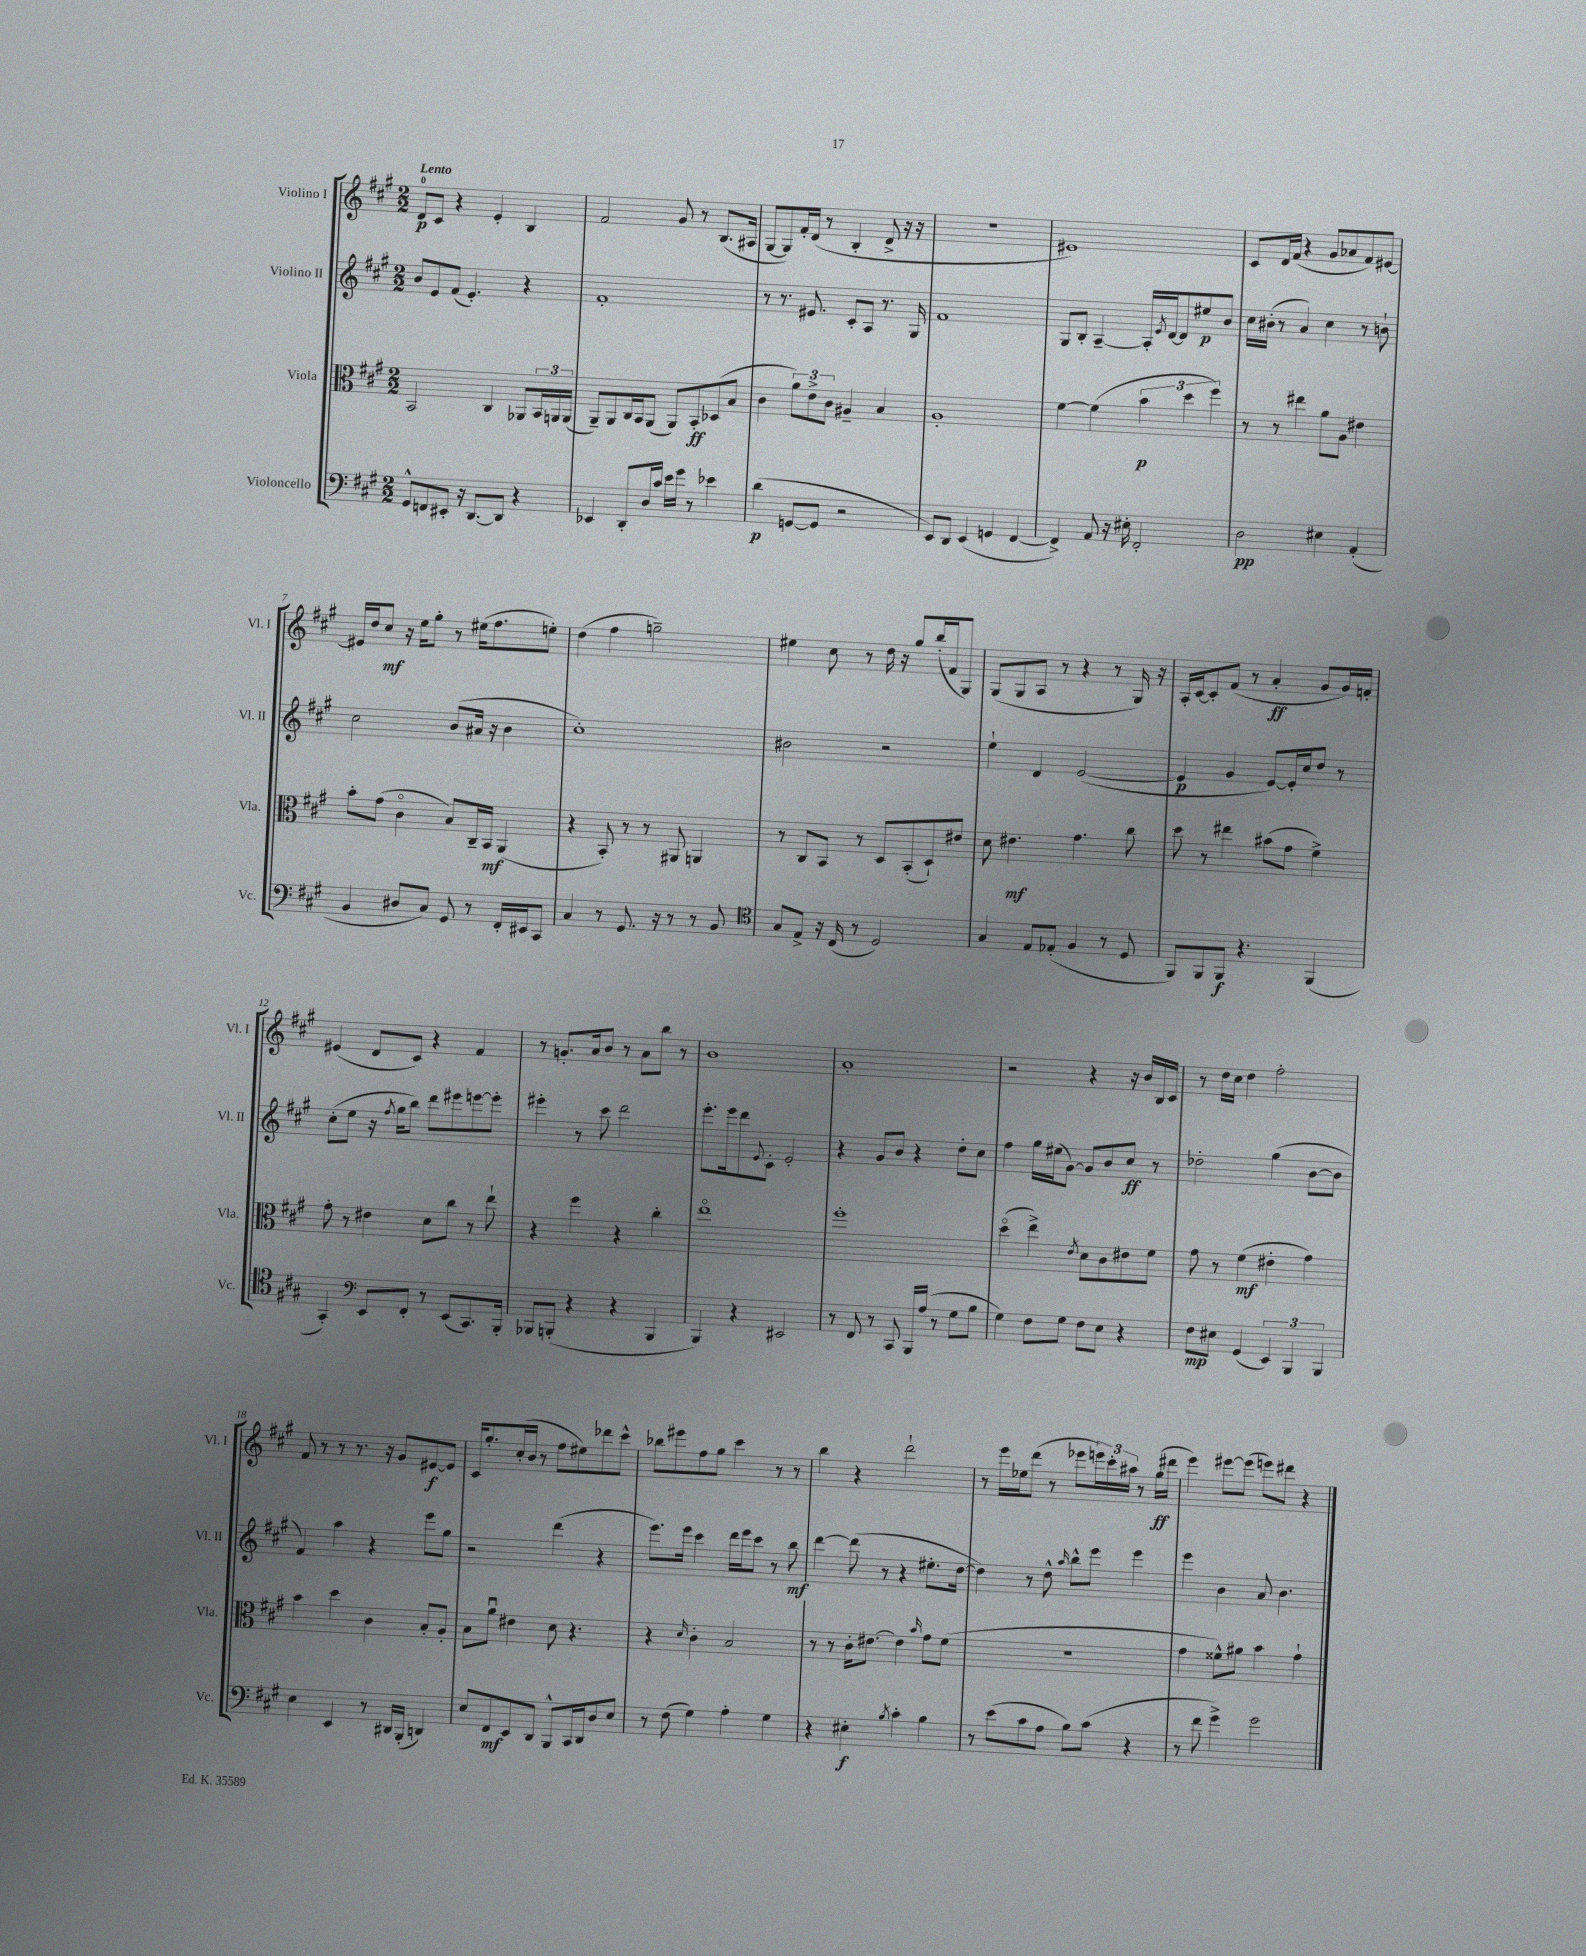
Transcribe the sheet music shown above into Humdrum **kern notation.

**kern	**dynam	**kern	**dynam	**kern	**dynam	**kern	**dynam
*part4	*part4	*part3	*part3	*part2	*part2	*part1	*part1
*staff4	*staff4	*staff3	*staff3	*staff2	*staff2	*staff1	*staff1
*I"Violoncello	*	*I"Viola	*	*I"Violino II	*	*I"Violino I	*
*I'Vc.	*	*I'Vla.	*	*I'Vl. II	*	*I'Vl. I	*
*clefF4	*	*clefC3	*	*clefG2	*	*clefG2	*
*k[f#c#g#]	*	*k[f#c#g#]	*	*k[f#c#g#]	*	*k[f#c#g#]	*
*M2/2	*	*M2/2	*	*M2/2	*	*M2/2	*
=1	=1	=1	=1	=1	=1	=1	=1
!	!	!	!	!	!	!LO:TX:a:B:t=Lento	!
8GG#^^/L	.	2BB/	.	8b/L	.	8d/L	p
8FFn/	.	.	.	8e/	.	8c#/J	.
8EE#X'/J	.	.	.	(8f#/J	.	4r	.
16r	.	.	.	4.e'/)	.	.	.
[8.DD/L	.	.	.	.	.	.	.
.	.	4C#/	.	.	.	4e'/	.
8DD/J]	.	.	.	.	.	.	.
4r	.	8AA-X/L	.	4r	.	4B/	.
.	.	24BB/L	.	.	.	.	.
.	.	24AAn/	.	.	.	.	.
.	.	(24AA/JJ	.	.	.	.	.
=2	=2	=2	=2	=2	=2	=2	=2
4EE-X/	.	8AA~/L)	.	1f#'	.	2f#/	.
.	.	8AA/	.	.	.	.	.
8DD'/L	.	16C#/L	.	.	.	.	.
.	.	16BB/J	.	.	.	.	.
16D/L	.	(8AA/J	.	.	.	.	.
16c#/JJ	.	.	.	.	.	.	.
16e\LL	.	8AA/L)	.	.	.	8g#/	.
16g#\JJ	.	.	.	.	.	.	.
8r	.	8BB'/	ff	.	.	8r	.
4e-X\	.	(8D-X/	.	.	.	(8.B/L	.
.	.	8B/J	.	.	.	.	.
.	.	.	.	.	.	16A#X/Jk	.
=3	=3	=3	=3	=3	=3	=3	=3
(4d\	p	4c#\	.	8r	.	[8G#/L	.
.	.	.	.	8.r	.	8G#/])	.
[8GGn/L	.	12a\L)	.	.	.	16f#'/L	.
.	.	.	.	8.e#X/	.	(16d/JJ	.
.	.	12e^\	.	.	.	.	.
8GG/J]	.	.	.	.	.	8r	.
.	.	12c#\J	.	.	.	.	.
2r	.	4A#X~/	.	8c#'/L	.	4B'/	.
.	.	.	.	8A/J	.	.	.
.	.	4B/	.	8.r	.	8d^/	.
.	.	.	.	.	.	16r	.
.	.	.	.	16G#/	.	16r	.
=4	=4	=4	=4	=4	=4	=4	=4
8EE/L)	.	1A'	.	1f#	.	1r	.
8DD/J	.	.	.	.	.	.	.
(4EE/	.	.	.	.	.	.	.
4GGn/	.	.	.	.	.	.	.
[4FF#/	.	.	.	.	.	.	.
=5	=5	=5	=5	=5	=5	=5	=5
4FF#^/])	.	[4f#\	.	8G#/L	.	1e#X)	.
.	.	.	.	8B'/J	.	.	.
8AA/	.	(4f#\]	.	[4A~/	.	.	.
16r	.	.	.	.	.	.	.
16E#X'\	.	.	.	.	.	.	.
2FF#'/	.	6b\	p	16A'/LL]	.	.	.
.	.	.	.	8qe/	.	.	.
.	.	.	.	[16d/J	.	.	.
.	.	.	.	8d/]	.	.	.
.	.	6dd\	.	.	.	.	.
.	.	.	.	8ee#X/	p	.	.
.	.	6ff#\)	.	.	.	.	.
.	.	.	.	8b/J	.	.	.
=6	=6	=6	=6	=6	=6	=6	=6
2D\	pp	8r	.	16cc#\LL	.	8c#/L	.
.	.	.	.	(16b#X'\JJ	.	.	.
.	.	8r	.	8r	.	16d/L	.
.	.	.	.	.	.	(16f#/JJ	.
.	.	4ee#X\	.	4a/)	.	4r	.
4E#X\	.	8a\L	.	4cc#\	.	8g#/L	.
.	.	8A\J	.	.	.	8a-X/	.
(4AA'/	.	4e#X\	.	8r	.	8f#/)	.
.	.	.	.	8bn`\	.	[8e#X/J	.
!!LO:LB:g=z
=7	=7	=7	=7	=7	=7	=7	=7
4BB/	.	8b'\L	.	2cc#\	.	16e#X/LL]	.
.	.	.	.	.	.	16dd/J	.
.	.	(8g#\J	.	.	.	8cc#/J	mf
8D#X/L	.	4c#\	.	.	.	16r	.
.	.	.	.	.	.	16ee\KL	.
8C#/J)	.	.	.	.	.	8gg#'\J	.
8GG#/	.	8B/L)	.	(8b/L	.	8r	.
8r	.	16C#~/L	.	16a#X/Jk	.	(16ee#X\KL	.
.	.	16BB/JJ	mf	16r	.	8.ff#\	.
16FF#'/LL	.	(4AA/	.	4b\	.	.	.
16EE#X/J	.	.	.	.	.	.	.
8CC#/J	.	.	.	.	.	8een'\J)	.
=8	=8	=8	=8	=8	=8	=8	=8
4C#/	.	4r	.	1cc#')	.	(4dd\	.
8r	.	8BB'/)	.	.	.	4ff#\	.
8.GG#/	.	8r	.	.	.	.	.
.	.	8r	.	.	.	2ggn~\)	.
16r	.	.	.	.	.	.	.
8r	.	8AA#X/	.	.	.	.	.
8r	.	4AAn/	.	.	.	.	.
8BB/	.	.	.	.	.	.	.
=9	=9	=9	=9	=9	=9	=9	=9
*clefC4	*	*	*	*	*	*	*
8G#/L	.	8r	.	2b#X\	.	4ee#X\	.
8E^/J	.	8C#/L	.	.	.	.	.
16r	.	8BB/J	.	.	.	8cc#\	.
(16C#/	.	.	.	.	.	.	.
8r	.	8r	.	.	.	8r	.
2D/)	.	8D/L	.	2r	.	16dd\	.
.	.	.	.	.	.	16r	.
.	.	(8BB'/	.	.	.	8gg#/L	.
.	.	8D`/)	.	.	.	(16bb'/L	.
.	.	.	.	.	.	16f#/J	.
.	.	8e#X/J	.	.	.	8G#/J)	.
=10	=10	=10	=10	=10	=10	=10	=10
4G#/	.	8d\	.	4ee`\	.	(8G#/L	.
.	.	4.e#X\	mf	.	.	8G#/	.
8E/L	.	.	.	4d/	.	8A/J	.
(8E-X'/J	.	.	.	.	.	8r	.
4F#/	.	4.g#\	.	([2e/	.	4r	.
8r	.	.	.	.	.	8r	.
8D/	.	8cc#\	.	.	.	16G#/)	.
.	.	.	.	.	.	16r	.
=11	=11	=11	=11	=11	=11	=11	=11
8FF#/L)	.	8dd\	.	4e/]	p	16A'/LL	.
.	.	.	.	.	.	[16c#/J	.
8FF#/	.	8r	.	.	.	8c#'/]	.
8FF#/J	f	4ee#X\	.	4g#/	.	(8f#/J	.
4.r	.	.	.	.	.	8r	.
.	.	(8b#X\L	.	[8e/L)	.	4a'/	ff
.	.	8g#\J	.	16e'/L]	.	.	.
.	.	.	.	16cc#/J	.	.	.
(4FF#/	.	4f#^\)	.	8dd/J	.	8g#/L	.
.	.	.	.	8r	.	16g#/L)	.
.	.	.	.	.	.	16fn'/JJ	.
!!LO:LB:g=z
=12	=12	=12	=12	=12	=12	=12	=12
4GG#'/)	.	8g#'\	.	(8cc#'\L	.	(4e#X/	.
.	.	8r	.	8ee\J	.	.	.
*clefF4	*	*	*	*	*	*	*
8EE/L	.	4e#X\	.	16r	.	8d/L	.
.	.	.	.	8qff#/	.	.	.
.	.	.	.	16gg#\KL	.	.	.
8FF#'/J	.	.	.	8bb\J)	.	8c#/J)	.
8r	.	8d\L	.	8ddd\L	.	4r	.
(8EE/L	.	8cc#\J	.	8eee#X\	.	.	.
8.CC#/)	.	8r	.	[8eeen\	.	4f#/	.
.	.	8ee`\	.	8eee'\J]	.	.	.
16BBB'/Jk	.	.	.	.	.	.	.
=13	=13	=13	=13	=13	=13	=13	=13
8BBB-X/L	.	4r	.	4eee#X'\	.	8r	.
(8BBBn'/J	.	.	.	.	.	8.gn'/L	.
4r	.	4ff#\	.	8r	.	.	.
.	.	.	.	.	.	16a/k	.
.	.	.	.	8ccc#\	.	8b/J	.
4r	.	4r	.	2ddd\	.	8r	.
.	.	.	.	.	.	8a\L	.
4BBB/	.	4cc#'\	.	.	.	8bb\J	.
.	.	.	.	.	.	8r	.
=14	=14	=14	=14	=14	=14	=14	=14
4BBB/)	.	1ee	.	8.eee'\L	.	1b	.
.	.	.	.	16eee\k	.	.	.
4r	.	.	.	8ddd\	.	.	.
.	.	.	.	8qqe/	.	.	.
.	.	.	.	8c#'\J	.	.	.
2EE#X/	.	.	.	2e'/	.	.	.
=15	=15	=15	=15	=15	=15	=15	=15
8r	.	1ff#'	.	4r	.	1a'	.
8FF#/	.	.	.	.	.	.	.
8r	.	.	.	8g#/L	.	.	.
8CC#/	.	.	.	8b/J	.	.	.
16BBB/LL	.	.	.	4r	.	.	.
(16A/JJ	.	.	.	.	.	.	.
8r	.	.	.	.	.	.	.
8G#\L	.	.	.	8dd'\L	.	.	.
8B\J	.	.	.	8cc#\J	.	.	.
=16	=16	=16	=16	=16	=16	=16	=16
4G#\)	.	(4dd\	.	4ff#\	.	2r	.
8F#\L	.	4ee^\)	.	16gg#\LL	.	.	.
.	.	.	.	(16ee#X\J	.	.	.
8G#\J	.	.	.	[8g#\J)	.	.	.
.	.	8qe/	.	.	.	.	.
8F#\L	.	8d\L	.	8g#/L]	.	4r	.
8E\J	.	8c#\	.	8b/	.	.	.
4r	.	8e#X\	.	8cc#/J	ff	16r	.
.	.	.	.	.	.	16b/LL	.
.	.	8f#\J	.	8r	.	16B/	.
.	.	.	.	.	.	16c#/JJ	.
=17	=17	=17	=17	=17	=17	=17	=17
8F#\L	mp	8g#\	.	2dd-X'\	.	8r	.
8E#X\J	.	8r	.	.	.	16dd\LL	.
.	.	.	.	.	.	16cc#\JJ	.
(4GG#/	.	(4f#\	mf	.	.	4dd\	.
6EE/)	.	4e#X'\	.	(4gg#\	.	2ff#'\	.
6BBB/	.	.	.	.	.	.	.
.	.	4g#\)	.	[8b\L	.	.	.
6BBB/	.	.	.	.	.	.	.
.	.	.	.	8b\J]	.	.	.
!!LO:LB:g=z
=18	=18	=18	=18	=18	=18	=18	=18
4E\	.	4b\	.	4f#/)	.	8f#/	.
.	.	.	.	.	.	8r	.
4EE/	.	4dd\	.	4aa\	.	8r	.
.	.	.	.	.	.	8.r	.
8r	.	4c#\	.	4r	.	.	.
.	.	.	.	.	.	16r	.
16DD#X/LL	.	.	.	.	.	8g#/L	.
(16BBB'/JJ	.	.	.	.	.	.	.
4DDn/)	.	8B'/L	.	8eee\L	.	[8e#X/	f
.	.	8A'/J	.	8gg#\J	.	8e#/J]	.
=19	=19	=19	=19	=19	=19	=19	=19
8E/L	.	8B\L	.	2r	.	16c#/KL	.
.	.	.	.	.	.	8.gg#'/	.
8FF#/	mf	8au\J	.	.	.	.	.
8EE/	.	4e#X\	.	.	.	(16cc#'/L	.
.	.	.	.	.	.	16b/JJ	.
8DD/J	.	.	.	.	.	8r	.
8BBB^^/L	.	8d\	.	(4ddd\	.	8ff#\L	.
16CC#/L	.	4.r	.	.	.	8ee#X\)	.
16DD/J	.	.	.	.	.	.	.
8D/	.	.	.	4r	.	8ddd-X\	.
8E/J	.	.	.	.	.	8ccc#^^\J	.
=20	=20	=20	=20	=20	=20	=20	=20
8r	.	4r	.	8.eee\L)	.	8bb-X\L	.
(8F#\	.	.	.	.	.	8eee#X\	.
.	.	.	.	16eee\Jk	.	.	.
.	.	16qqd/	.	.	.	.	.
4G#\)	.	4c#'\	.	4ccc#\	.	8ff#\	.
.	.	.	.	.	.	8gg#\J	.
4A'\	.	2B/	.	16ddd\LL	.	4ccc#\	.
.	.	.	.	16eee\J	.	.	.
.	.	.	.	8ccc#\J	.	.	.
4G#\	.	.	.	8r	.	8r	.
.	.	.	.	8bb\	mf	8r	.
=21	=21	=21	=21	=21	=21	=21	=21
4r	.	8r	.	[4ddd\	.	4bb\	.
.	.	8r	.	.	.	.	.
4E#X'\	f	16c#'\KL	.	(8ddd\]	.	4r	.
.	.	[8.e#X\J	.	.	.	.	.
.	.	.	.	8r	.	.	.
8qB/	.	.	.	.	.	.	.
4c#'\	.	4e#\]	.	4r	.	2ddd`\	.
.	.	16qqb/	.	.	.	.	.
4B\	.	8g#\L	.	8.ee#X'\L	.	.	.
.	.	(8f#\J	.	.	.	.	.
.	.	.	.	[16dd\Jk	.	.	.
=22	=22	=22	=22	=22	=22	=22	=22
8r	.	1r	.	4dd\])	.	8r	.
(8e\L	.	.	.	.	.	16eee\LL	.
.	.	.	.	.	.	16ee-X\J	.
8c#\	.	.	.	8r	.	(8ddd\J	.
8A\J	.	.	.	8dd^^\	.	8r	.
.	.	.	.	16qqaa/	.	.	.
8B\L)	.	.	.	8bb^^\L	.	8eee-X\L	.
(8c#\J	.	.	.	8eee\J	.	24eeen\L)	.
.	.	.	.	.	.	24ccc#'\	.
.	.	.	.	.	.	24aa#X\JJ	.
4r	.	.	.	4eee\	.	8r	.
.	.	.	.	.	.	(16gg#\LL	ff
.	.	.	.	.	.	16ddd#X\JJ	.
=23	=23	=23	=23	=23	=23	=23	=23
8r	.	4g#\	.	4eee\	.	4eee\)	.
8f#\	.	.	.	.	.	.	.
4g#^\)	.	8f##X^^\L)	.	4b\	.	[8eee#X\L	.
.	.	8a#X\J	.	.	.	(8eee#\J]	.
2g#\	.	4b\	.	8a/	.	8eeen\L)	.
.	.	.	.	4.b\	.	8ddd#X\J	.
.	.	4g#`\	.	.	.	4r	.
==	==	==	==	==	==	==	==
*-	*-	*-	*-	*-	*-	*-	*-
